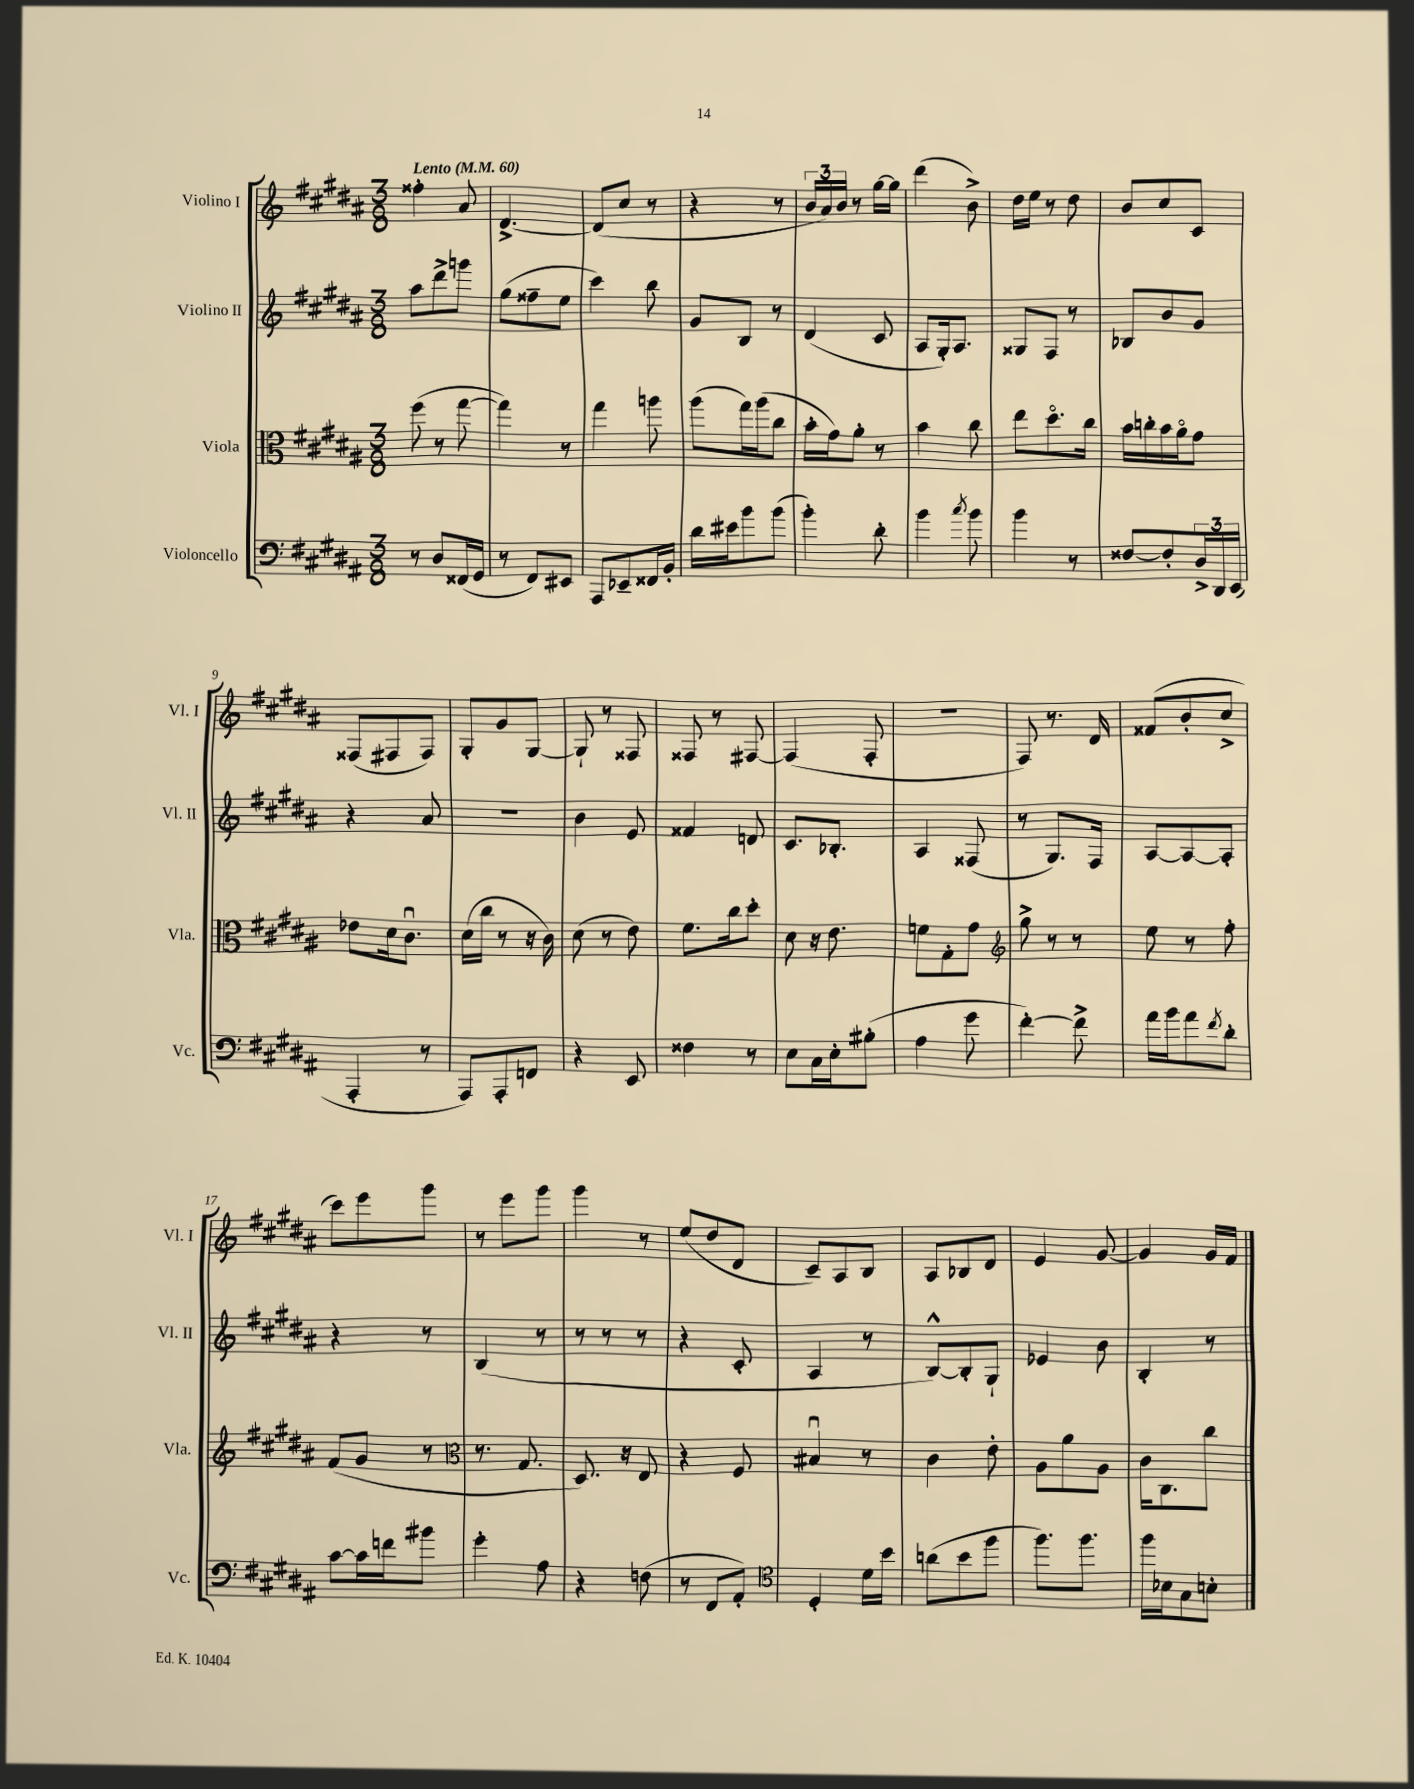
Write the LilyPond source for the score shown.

<<
\new StaffGroup <<
\new Staff = "s0" \with { instrumentName = "Violino I" shortInstrumentName = "Vl. I" } {
    \clef treble \key b \major \numericTimeSignature \time 3/8 \tempo "Lento" 4 = 60
    fisis''4-. ais'8 |
    dis'4.~-> |
    dis'8( cis''8 r8 |
    r4 r8 |
    \tuplet 3/2 { b'16 ais'16) b'16 } r8 gis''16~ gis''16 |
    dis'''4( b'8->) |
    dis''16 e''16 r8 dis''8 |
    b'8 cis''8 cis'8 |
    fisis8( fis8 fis8) |
    gis8-. gis'8 gis8~ |
    gis8-! r8 fisis8 |
    fisis8 r8 fis8~ |
    fis4( fis8-. |
    R4. |
    fis8) r8. dis'16 |
    fisis'8( b'8-. cis''8-> |
    cis'''8) e'''8 gis'''8 |
    r8 e'''8 gis'''8 |
    gis'''4 r8 |
    e''8( dis''8 dis'8 |
    cis'8--) ais8 b8 |
    ais8 bes8 dis'8 |
    e'4 gis'8~ |
    gis'4 gis'16 fis'16 \bar "|." |
}
\new Staff = "s1" \with { instrumentName = "Violino II" shortInstrumentName = "Vl. II" } {
    \clef treble \key b \major \numericTimeSignature \time 3/8
    ais''8 dis'''8-> g'''8 |
    gis''8( fisis''8-- e''8 |
    cis'''4) b''8 |
    gis'8 b8 r8 |
    dis'4( cis'8 |
    ais8 gis16-.) ais8. |
    gisis8 fis8 r8 |
    bes8 b'8 gis'8 |
    r4 ais'8 |
    R4. |
    b'4 e'8 |
    fisis'4 d'8 |
    cis'8. bes8.-. |
    ais4 fisis8( |
    r8 gis8.) fis16 |
    ais8~ ais8~ ais8-. |
    r4 r8 |
    b4( r8 |
    r8 r8 r8 |
    r4 cis'8-. |
    ais4 r8 |
    b8~-^) b8-. gis8-! |
    ees'4 b'8 |
    b4-. r8 \bar "|." |
}
\new Staff = "s2" \with { instrumentName = "Viola" shortInstrumentName = "Vla." } {
    \clef alto \key b \major \numericTimeSignature \time 3/8
    fis''8( r8 gis''8~ |
    gis''4) r8 |
    gis''4 a''8 |
    ais''8( gis''16) ais''16( cis''8 |
    b'16-. gis'16) ais'8-. r8 |
    b'4 cis''8 |
    e''8 dis''8.\flageolet cis''16 |
    b'16 c''16-. b'16 ais'16\flageolet gis'8 |
    ees'8 dis'16 cis'8.\downbow |
    dis'16( cis''16 r8 r16 cis'16) |
    dis'8( r8 e'8) |
    fis'8. cis''16 dis''8-. |
    dis'8 r16 e'8. |
    f'8 gis8-. gis'8 |
    \clef treble gis''8-> r8 r8 |
    e''8 r8 fis''8-. |
    fis'8( gis'8 r8 |
    \clef alto r8. gis8. |
    dis8.) r16 e8 |
    r4 fis8 |
    bis4\downbow r8 |
    cis'4 e'8-. |
    ais8 ais'8 ais8 |
    cis'16 cis8. cis''8 \bar "|." |
}
\new Staff = "s3" \with { instrumentName = "Violoncello" shortInstrumentName = "Vc." } {
    \clef bass \key b \major \numericTimeSignature \time 3/8
    r8 dis8 fisis,16( gis,16 |
    r8 fis,8) eis,8 |
    ais,,8 ees,8-- fisis,16 b,16-. |
    dis'16 eis'16 b'8 b'8( |
    b'4-.) dis'8-. |
    b'4 \acciaccatura { cis''8 } b'8 |
    b'4 r8 |
    fisis8~ fisis8-. \tuplet 3/2 { dis16-> dis,16 e,16( } |
    ais,,4-. r8 |
    ais,,8) ais,,8-. f,8 |
    r4 e,8 |
    fisis4 r8 |
    e8 cis16 e16-. bis8-.( |
    ais4 gis'8 |
    fis'4~-.) fis'8-> |
    ais'16 b'16 ais'8 \acciaccatura { fis'8 } dis'8-. |
    cis'8~ cis'16 f'16 bis'8 |
    gis'4-. ais8 |
    r4 f8( |
    r8 fis,8 ais,8-.) |
    \clef tenor dis4-. dis'16 b'16 |
    a'8( b'8 fis''8 |
    fis''8.) fis''8. |
    fis''16 bes16 gis8 b8-. \bar "|." |
}
>>
>>
